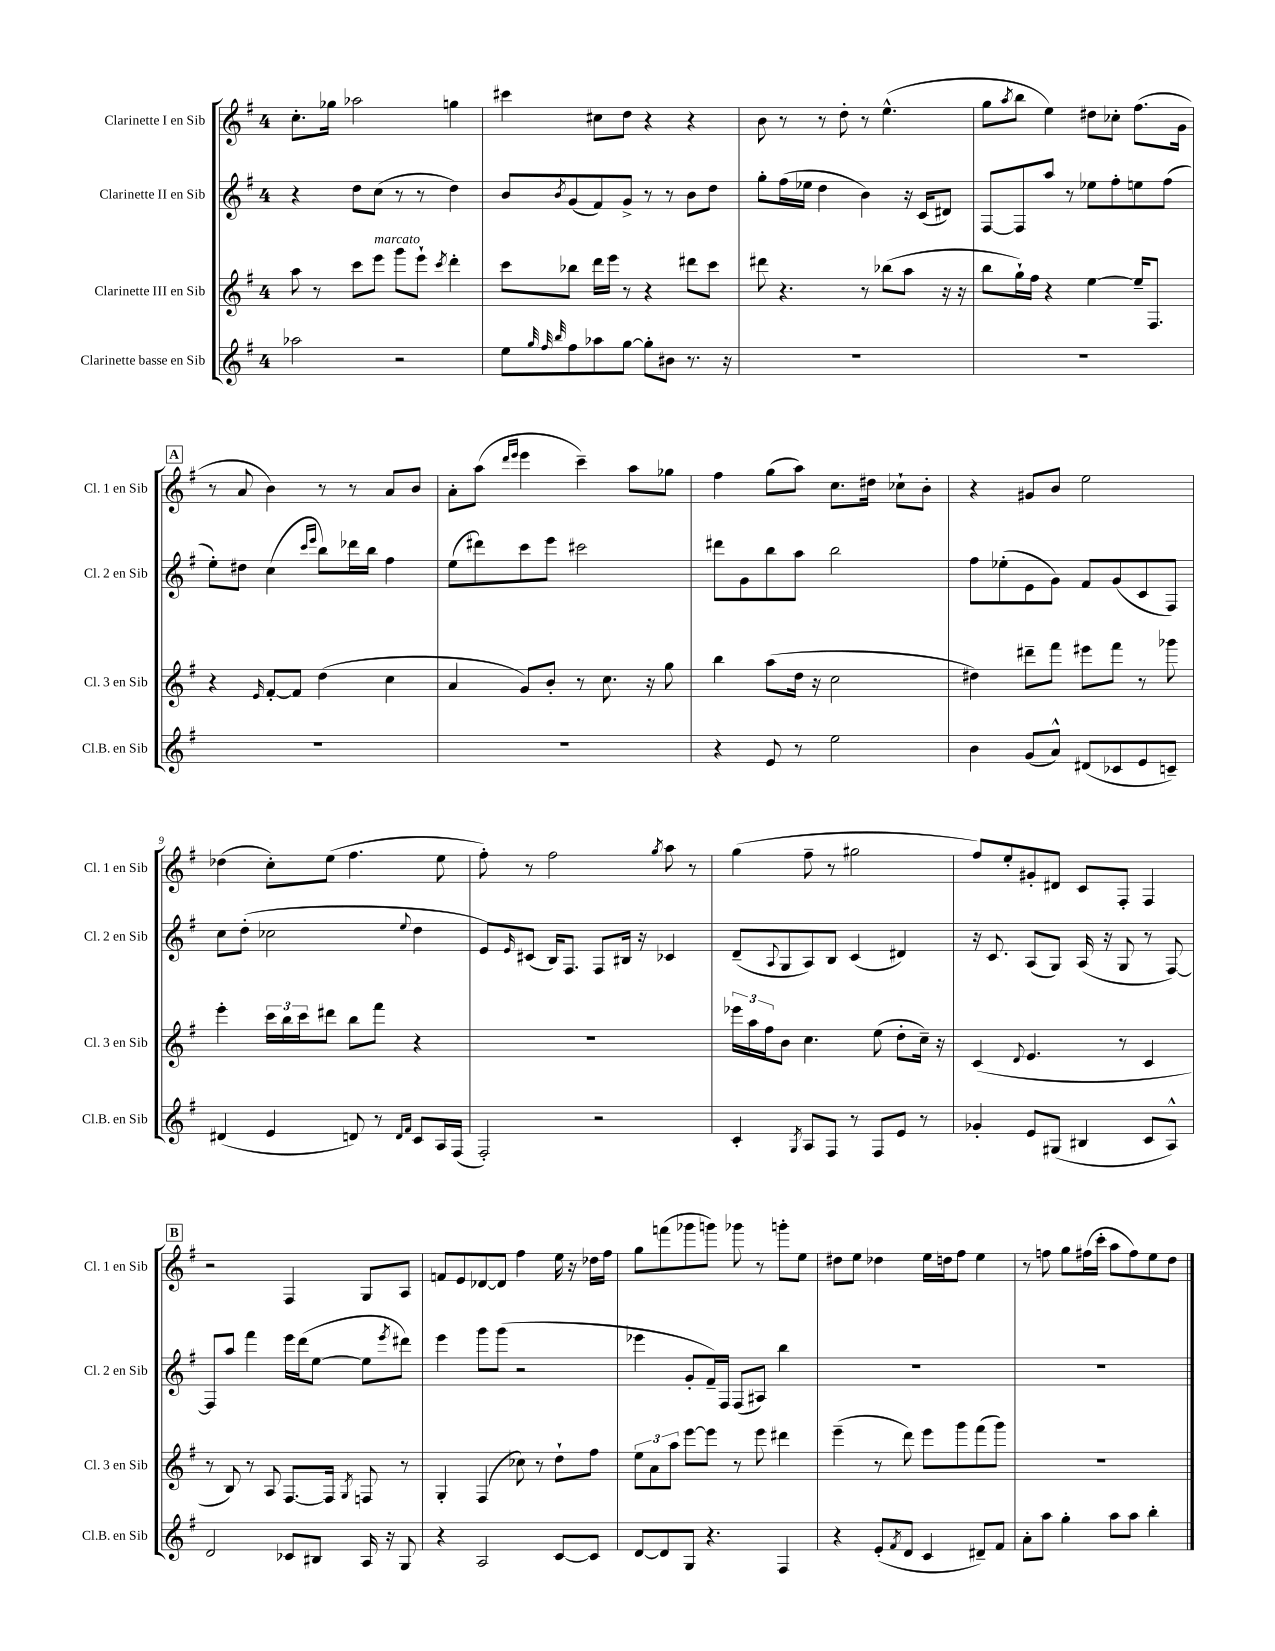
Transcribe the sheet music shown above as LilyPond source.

<<
\new StaffGroup <<
\new Staff = "s0" \with { instrumentName = "Clarinette I en Sib" shortInstrumentName = "Cl. 1 en Sib" } {
    \clef treble \key g \major \once \override Staff.TimeSignature.style = #'single-digit \time 4/4
    c''8.-. ges''16 aes''2 g''4 |
    cis'''4 cis''8 d''8 r4 r4 |
    b'8 r8 r8 d''8-. r8 e''4.-^( |
    g''8 \acciaccatura { a''8 } b''8 e''4) dis''8 ces''8-. fis''8.( g'16 |
    \mark \markup { \box "A" } r8 a'8 b'4) r8 r8 a'8 b'8 |
    a'8-. a''8( \grace { d'''16 e'''16 } e'''4 c'''4--) a''8 ges''8 |
    fis''4 g''8( a''8) c''8. dis''16 ces''8-! b'8-. |
    r4 gis'8 b'8 e''2 |
    des''4( c''8-.) e''8( fis''4. e''8 |
    fis''8-.) r8 fis''2 \acciaccatura { g''8 } a''8 r8 |
    g''4( fis''8-- r8 gis''2 |
    fis''8) e''8-. gis'8-. dis'8 c'8 fis8-. fis4 |
    \mark \markup { \box "B" } r2 fis4 g8 a8 |
    f'8 e'8 des'8~ des'8 fis''4 e''16 r16 des''16 fis''16 |
    g''8 f'''8( ges'''8 g'''8) ges'''8 r8 g'''8-. e''8 |
    dis''8 e''8 des''4 e''16 d''16 fis''8 e''4 |
    r8 f''8 g''8 fis''16( c'''16-. a''8 fis''8) e''8 d''8 \bar "|." |
}
\new Staff = "s1" \with { instrumentName = "Clarinette II en Sib" shortInstrumentName = "Cl. 2 en Sib" } {
    \clef treble \key g \major \once \override Staff.TimeSignature.style = #'single-digit \time 4/4
    r4 d''8 c''8( r8 r8 d''4) |
    b'8 \acciaccatura { b'8 } g'8( fis'8) g'8-> r8 r8 b'8 d''8 |
    g''8-. fis''16( ees''16 d''4 b'4) r16 c'16( dis'8) |
    fis8~ fis8 a''8 r8 ees''8 fis''8-. e''8 fis''8( |
    \mark \markup { \box "A" } e''8-.) dis''8 c''4( \grace { c'''16 e'''16 } b''8) des'''16 b''16 fis''4 |
    e''8( dis'''8) c'''8 e'''8 cis'''2 |
    dis'''8 g'8 b''8 a''8 b''2 |
    fis''8 ees''8-.( e'8 g'8) fis'8 g'8( c'8 fis8) |
    c''8 d''8-.( ces''2 \appoggiatura { e''8 } d''4 |
    e'8) \grace { e'16 } cis'8( b16) fis8. fis8 bis16 r16 ces'4 |
    d'8--( \appoggiatura { a8 } g8 a8) b8 c'4( dis'4) |
    r16 c'8. a8( g8) a16( r16 g8 r8 fis8~) |
    \mark \markup { \box "B" } fis8 a''8 fis'''4 e'''16 d'''16( e''8~ e''8 \acciaccatura { e'''8 } dis'''8) |
    e'''4 g'''8 g'''8( r2 |
    ees'''4 g'8-. fis'16--) fis16 fis8( ais8) b''4 |
    R1 |
    R1 \bar "|." |
}
\new Staff = "s2" \with { instrumentName = "Clarinette III en Sib" shortInstrumentName = "Cl. 3 en Sib" } {
    \clef treble \key g \major \once \override Staff.TimeSignature.style = #'single-digit \time 4/4
    a''8 r8 c'''8 e'''8^\markup { \italic "marcato" } g'''8 e'''8-! \acciaccatura { c'''8 } d'''4-. |
    c'''8 bes''8 d'''16 e'''16 r8 r4 dis'''8 c'''8 |
    dis'''8 r4. r8 bes''8( a''8 r16 r16 |
    b''8 g''16-!) fis''16 r4 e''4~ e''16-- fis8. |
    \mark \markup { \box "A" } r4 \grace { e'16 } fis'8~-. fis'8 d''4( c''4 |
    a'4 g'8) b'8-. r8 c''8. r16 g''8 |
    b''4 a''8( d''16 r16 c''2 |
    dis''4) dis'''8-- fis'''8 eis'''8 fis'''8 r8 ges'''8 |
    e'''4-. \tuplet 3/2 { c'''16 b''16 c'''16 } dis'''8 b''8 fis'''8 r4 |
    R1 |
    \tuplet 3/2 { ees'''16 a''16 fis''16 } b'8 c''4. e''8( d''8-. c''16--) r16 |
    c'4( \appoggiatura { d'8 } e'4. r8 c'4 |
    \mark \markup { \box "B" } r8 b8) r8 a8 fis8.~ fis16 \acciaccatura { g8 } f8 r8 |
    g4-. fis4( ces''8) r8 d''8-! fis''8 |
    \tuplet 3/2 { e''8 a'8 a''8 } e'''8~ e'''8 r8 e'''8 dis'''4 |
    e'''4--( r8 d'''8) e'''8 g'''8 fis'''8( g'''8) |
    R1 \bar "|." |
}
\new Staff = "s3" \with { instrumentName = "Clarinette basse en Sib" shortInstrumentName = "Cl.B. en Sib" } {
    \clef treble \key g \major \once \override Staff.TimeSignature.style = #'single-digit \time 4/4
    aes''2 r2 |
    e''8 \grace { g''32 fis''32 b''32 } fis''8 aes''8 g''8~ g''8-. bis'8 r8. r16 |
    R1 |
    R1 |
    \mark \markup { \box "A" } R1 |
    R1 |
    r4 e'8 r8 e''2 |
    b'4 g'8( a'8-^) dis'8( ces'8 e'8 c'8--) |
    dis'4( e'4 d'8) r8 \grace { d'16 fis'16 } c'8 a16 fis16( |
    fis2-.) r2 |
    c'4-. \acciaccatura { g8 } a8 fis8 r8 fis8 e'8 r8 |
    ges'4-. e'8 gis8( bis4 c'8 a8-^) |
    \mark \markup { \box "B" } d'2 ces'8 bis8 a16 r16 g8 |
    r4 a2 c'8~ c'8 |
    d'8~ d'8 g8 r4. fis4 |
    r4 e'8-.( \acciaccatura { fis'8 } d'8 c'4 dis'8--) fis'8 |
    a'8-. a''8 g''4-. a''8 a''8 b''4-. \bar "|." |
}
>>
>>
